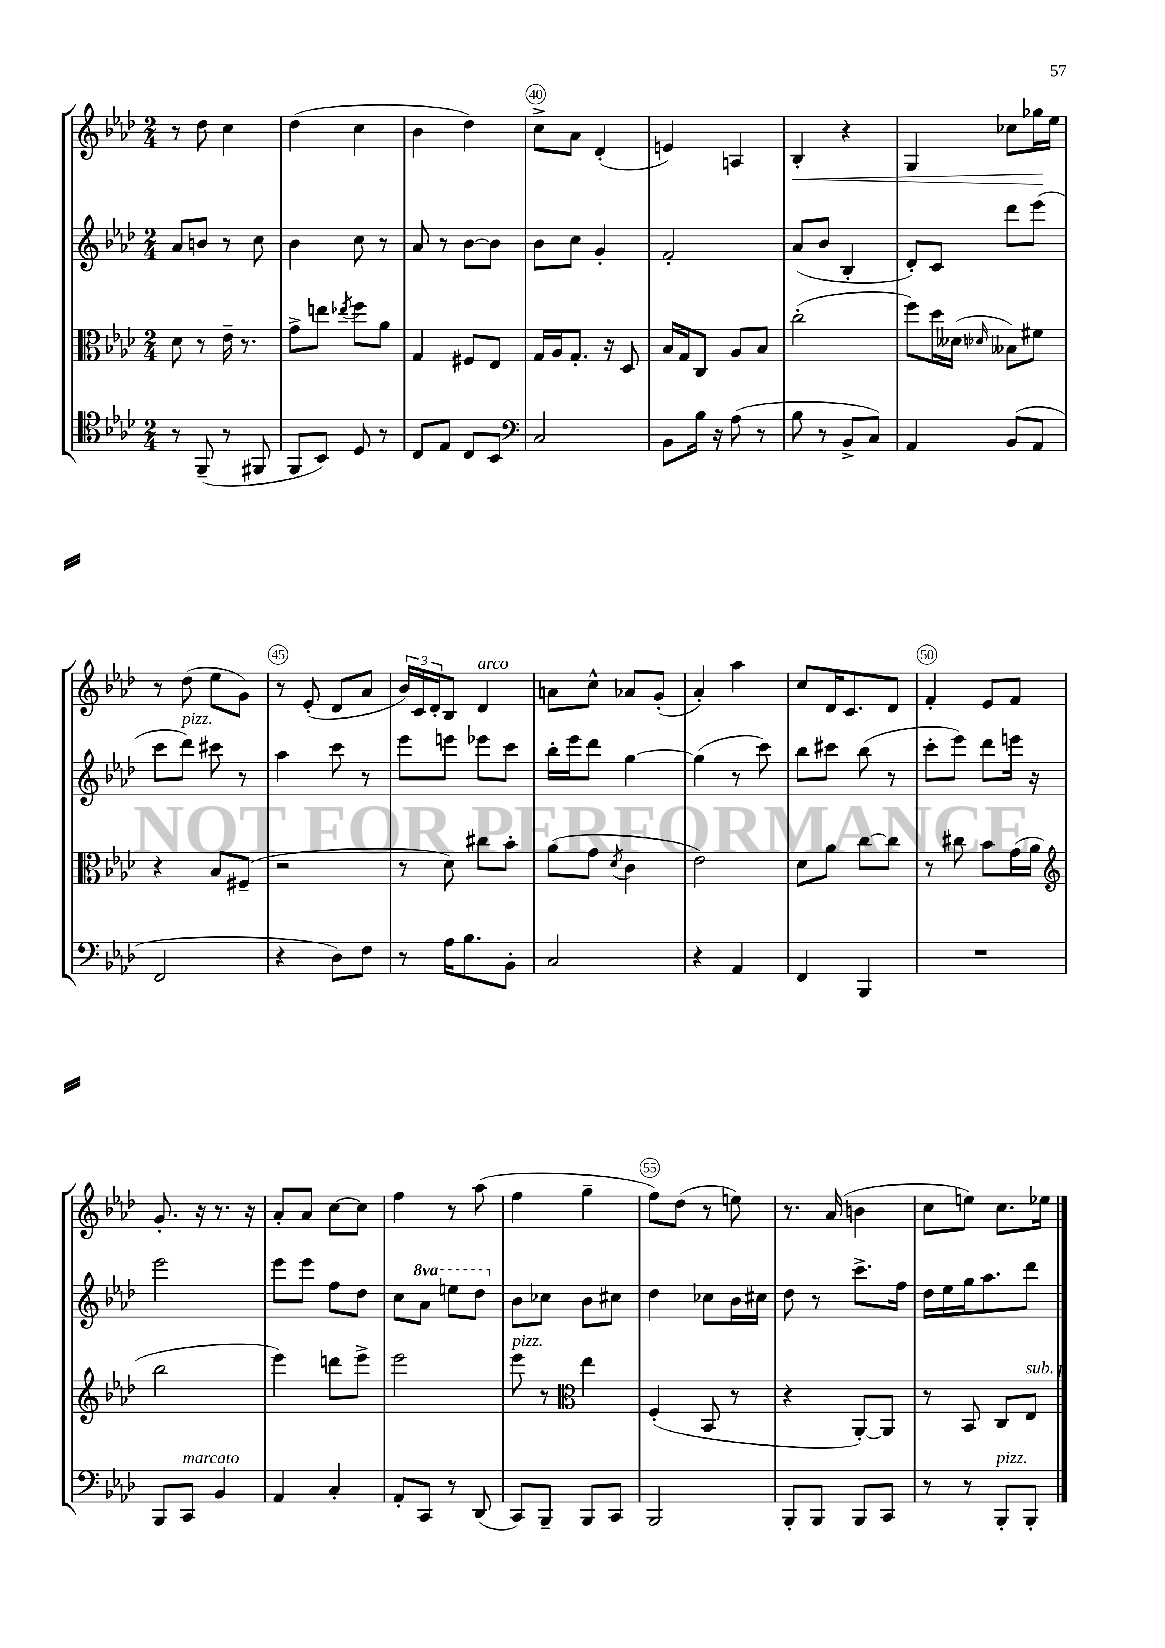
<<
\new StaffGroup <<
\new Staff = "s0" {
    \clef treble \key aes \major \numericTimeSignature \time 2/4
    r8 des''8 c''4 |
    des''4( c''4 |
    bes'4 des''4) |
    c''8-> aes'8 des'4-.( |
    e'4) a4 |
    bes4-.\< r4 |
    g4 ces''8 ges''16\! ees''16 |
    r8 des''8( ees''8 g'8) |
    r8 ees'8-.( des'8 aes'8 |
    \tuplet 3/2 { bes'16) c'16 des'16-. } bes8 des'4^\markup { \italic "arco" } |
    a'8 c''8-^ aes'8 g'8-.( |
    aes'4-.) aes''4 |
    c''8 des'16 c'8. des'8 |
    f'4-. ees'8 f'8 |
    g'8.-. r16 r8. r16 |
    aes'8-. aes'8 c''8~ c''8 |
    f''4 r8 aes''8( |
    f''4 g''4-- |
    f''8) des''8( r8 e''8) |
    r8. aes'16( b'4 |
    c''8 e''8) c''8. ees''16 \bar "|." |
}
\new Staff = "s1" {
    \clef treble \key aes \major \numericTimeSignature \time 2/4 \set Staff.ottavationMarkups = #ottavation-simple-ordinals
    aes'8 b'8 r8 c''8 |
    bes'4 c''8 r8 |
    aes'8 r8 bes'8~ bes'8 |
    bes'8 c''8 g'4-. |
    f'2-. |
    aes'8( bes'8 bes4-. |
    des'8-.) c'8 des'''8 ees'''8( |
    c'''8 des'''8^\markup { \italic "pizz." }) cis'''8 r8 |
    aes''4 c'''8 r8 |
    ees'''8 e'''8 ees'''8 c'''8 |
    bes''16-. ees'''16 des'''8 g''4~ |
    g''4( r8 c'''8) |
    bes''8 cis'''8 bes''8( r8 |
    c'''8-. ees'''8) des'''8 e'''16 r16 |
    ees'''2 |
    ees'''8 ees'''8 f''8 des''8 |
    c''8 \ottava #1 aes''8 e'''8 des'''8 \ottava #0 |
    bes'8 ces''8 bes'8 cis''8 |
    des''4 ces''8 bes'16 cis''16 |
    des''8 r8 c'''8.-> f''16 |
    des''16 ees''16 g''16 aes''8. des'''8 \bar "|." |
}
\new Staff = "s2" {
    \clef alto \key aes \major \numericTimeSignature \time 2/4
    des'8 r8 ees'16-- r8. |
    g'8-> e''8 \acciaccatura { ees''8 } f''8 aes'8 |
    g4 fis8 ees8 |
    g16 aes16 g8.-. r16 des8 |
    bes16 g16 c8 aes8 bes8 |
    c''2-.( |
    f''8) des''16 deses'16( \grace { des'16 } beses8) fis'8 |
    r4 bes8 fis8--( |
    r2 |
    r8 des'8) cis''8 bes'8-. |
    aes'8( g'8 \acciaccatura { des'8 } c'4 |
    ees'2) |
    des'8 aes'8 c''8~ c''8 |
    r8 cis''8 bes'8 g'16( aes'16 |
    \clef treble bes''2 |
    ees'''4) d'''8 ees'''8-> |
    ees'''2 |
    ees'''8^\markup { \italic "pizz." } r8 \clef alto ees''4 |
    f4-.( bes,8 r8 |
    r4 aes,8~-.) aes,8 |
    r8 bes,8 c8 ees8^\markup { \italic "sub. p" } \bar "|." |
}
\new Staff = "s3" {
    \clef tenor \key aes \major \numericTimeSignature \time 2/4
    r8 f,8--( r8 fis,8 |
    f,8 bes,8) des8 r8 |
    c8 ees8 c8 bes,8 |
    \clef bass c2 |
    bes,8 bes16 r16 aes8( r8 |
    bes8 r8 bes,8-> c8) |
    aes,4 bes,8( aes,8 |
    f,2 |
    r4 des8) f8 |
    r8 aes16 bes8. bes,8-. |
    c2 |
    r4 aes,4 |
    f,4 bes,,4 |
    R2 |
    bes,,8 c,8^\markup { \italic "marcato" } bes,4 |
    aes,4 c4-. |
    aes,8-. c,8 r8 des,8( |
    c,8) bes,,8-- bes,,8 c,8 |
    bes,,2 |
    bes,,8-. bes,,8 bes,,8 c,8 |
    r8 r8 bes,,8-.^\markup { \italic "pizz." } bes,,8-. \bar "|." |
}
>>
>>
\layout { \context { \Score currentBarNumber = #37 \override BarNumber.break-visibility = ##(#f #t #t) barNumberVisibility = #(every-nth-bar-number-visible 5) \override BarNumber.stencil = #(make-stencil-circler 0.1 0.3 ly:text-interface::print) } }
